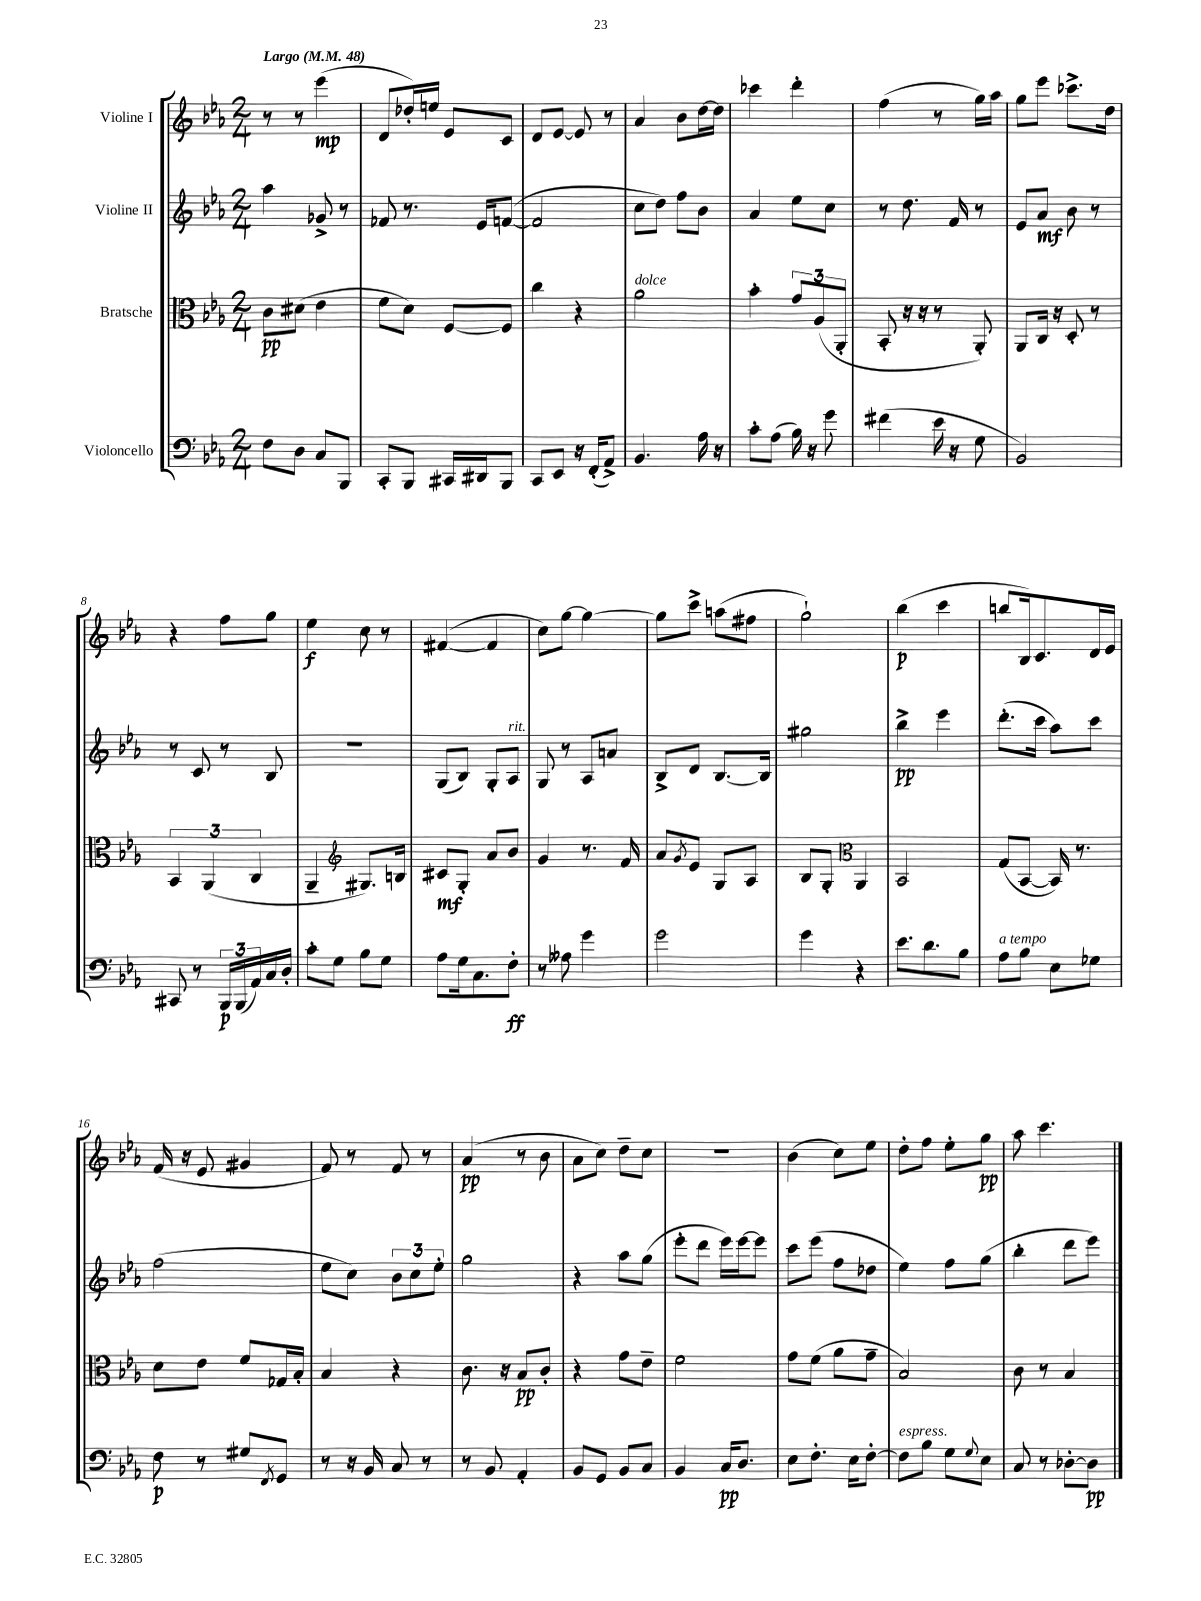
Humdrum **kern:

**kern	**kern	**kern	**kern
*staff4	*staff3	*staff2	*staff1
*clefF4	*clefC3	*clefG2	*clefG2
*k[b-e-a-]	*k[b-e-a-]	*k[b-e-a-]	*k[b-e-a-]
*M2/4	*M2/4	*M2/4	*M2/4
*MM48	*MM48	*MM48	*MM48
8F	8c	4aa-	8r
8D	(8d#	.	8r
8C	4e-	8g-^	(4eee-
8BBB-	.	8r	.
=	=	=	=
8CC'	8f	8f-	8d
8BBB-	8d)	8.r	16dd-')
.	.	.	16ee
16CC#	[8F	.	8e-
16DD#	.	16e-	.
8BBB-	8F]	([8f	8c
=	=	=	=
8CC	4cc	2f]	8d
8EE-	.	.	[8e-
16r	4r	.	8e-]
(16FF'	.	.	.
8AA-^)	.	.	8r
=	=	=	=
4.BB-	2a-	8cc	4a-
.	.	8dd)	.
.	.	8ff	8b-
16A-	.	8b-	[16dd
16r	.	.	16dd]
=	=	=	=
8c'	4b-'	4a-	4ccc-
(8A-	.	.	.
16B-)	12g	8ee-	4ddd'
16r	.	.	.
.	(12A-	.	.
8g	.	8cc	.
.	12AA-'	.	.
=	=	=	=
(4f#	8BB-'	8r	(4ff
.	16r	8.dd	.
.	16r	.	.
16e-	8r	.	8r
16r	.	16f	.
8G	8AA-')	8r	16gg)
.	.	.	16aa-
=	=	=	=
2BB-)	8AA-	8e-	8gg
.	16C	8a-	8eee-
.	16r	.	.
.	8D'	8b-	8.ccc-^
.	8r	8r	.
.	.	.	16dd
=	=	=	=
8CC#	6BB-	8r	4r
8r	.	8c	.
.	(6AA-	.	.
24BBB-	.	8r	8ff
(24BBB-	.	.	.
24AA-)	6C	.	.
16C	.	8B-	8gg
16D'	.	.	.
=	=	=	=
8c'	4AA-~	2r	4ee-
8G	.	.	.
*	*clefG2	*	*
8B-	8.G#)	.	8cc
8G	.	.	8r
.	16B	.	.
=	=	=	=
8A-	8c#	(8G	([4f#
16G	8G'	8B-)	.
8.C	.	.	.
.	8a-	8G'	4f#]
8F'	8b-	8A-	.
=	=	=	=
8r	4g	8G	8cc)
8A--	.	8r	[8gg
4g	8.r	8A-	4gg_
.	.	8a	.
.	16f	.	.
=	=	=	=
2g	8a-	8B-^	8gg]
.	8qg	.	.
.	8e-	8d	8ccc^
.	8G	[8.B-	(8aa
.	8A-	.	8ff#
.	.	16B-]	.
=	=	=	=
4g	8B-	2gg#	2gg`)
.	8G'	.	.
*	*clefC3	*	*
4r	4AA-	.	.
=	=	=	=
8.e-	2BB-	4bb-^	(4bb-
8.d	.	.	.
.	.	4eee-	4ccc
8B-	.	.	.
=	=	=	=
8A-	(8G	(8.ddd'	8bb
8B-	[8BB-	.	16B-)
.	.	16ccc	8.c
8E-	16BB-])	8aa-)	.
.	8.r	.	.
8G-	.	8ccc	16d
.	.	.	16e-
=	=	=	=
8F	8d	(2ff	(16f
.	.	.	16r
8r	8e-	.	8e-
8G#	8f	.	4g#
8qFF	.	.	.
8GG	16G-	.	.
.	16B-'	.	.
=	=	=	=
8r	4B-	8ee-	8f)
16r	.	8cc)	8r
16BB-	.	.	.
8C	4r	12b-	8f
.	.	12cc	.
8r	.	.	8r
.	.	12ee-'	.
=	=	=	=
8r	8.c	2gg	(4a-
8BB-	.	.	.
.	16r	.	.
4AA-'	8B-	.	8r
.	8c'	.	8b-
=	=	=	=
8BB-	4r	4r	8a-
8GG	.	.	8cc)
8BB-	8g	8aa-	8dd~
8C	8e-~	(8gg	8cc
=	=	=	=
4BB-	2f	8eee-'	2r
.	.	8ddd	.
16C	.	16eee-)	.
8.D	.	[16eee-	.
.	.	8eee-]	.
=	=	=	=
8E-	8g	8ccc	(4b-
8.F'	(8f	(8eee-	.
.	8a-	8ff	8cc)
16E-	.	.	.
[8F'	8g~	8dd-	8ee-
=	=	=	=
8F]	2B-)	4ee-)	8dd'
8B-	.	.	8ff
8G	.	8ff	8ee-'
8qqG	.	.	.
8E-	.	(8gg	8gg
=	=	=	=
8C	8c	4bb-'	8aa-
8r	8r	.	4.ccc
[8D-'	4B-	8ddd	.
8D-]	.	8eee-)	.
==	==	==	==
*-	*-	*-	*-
